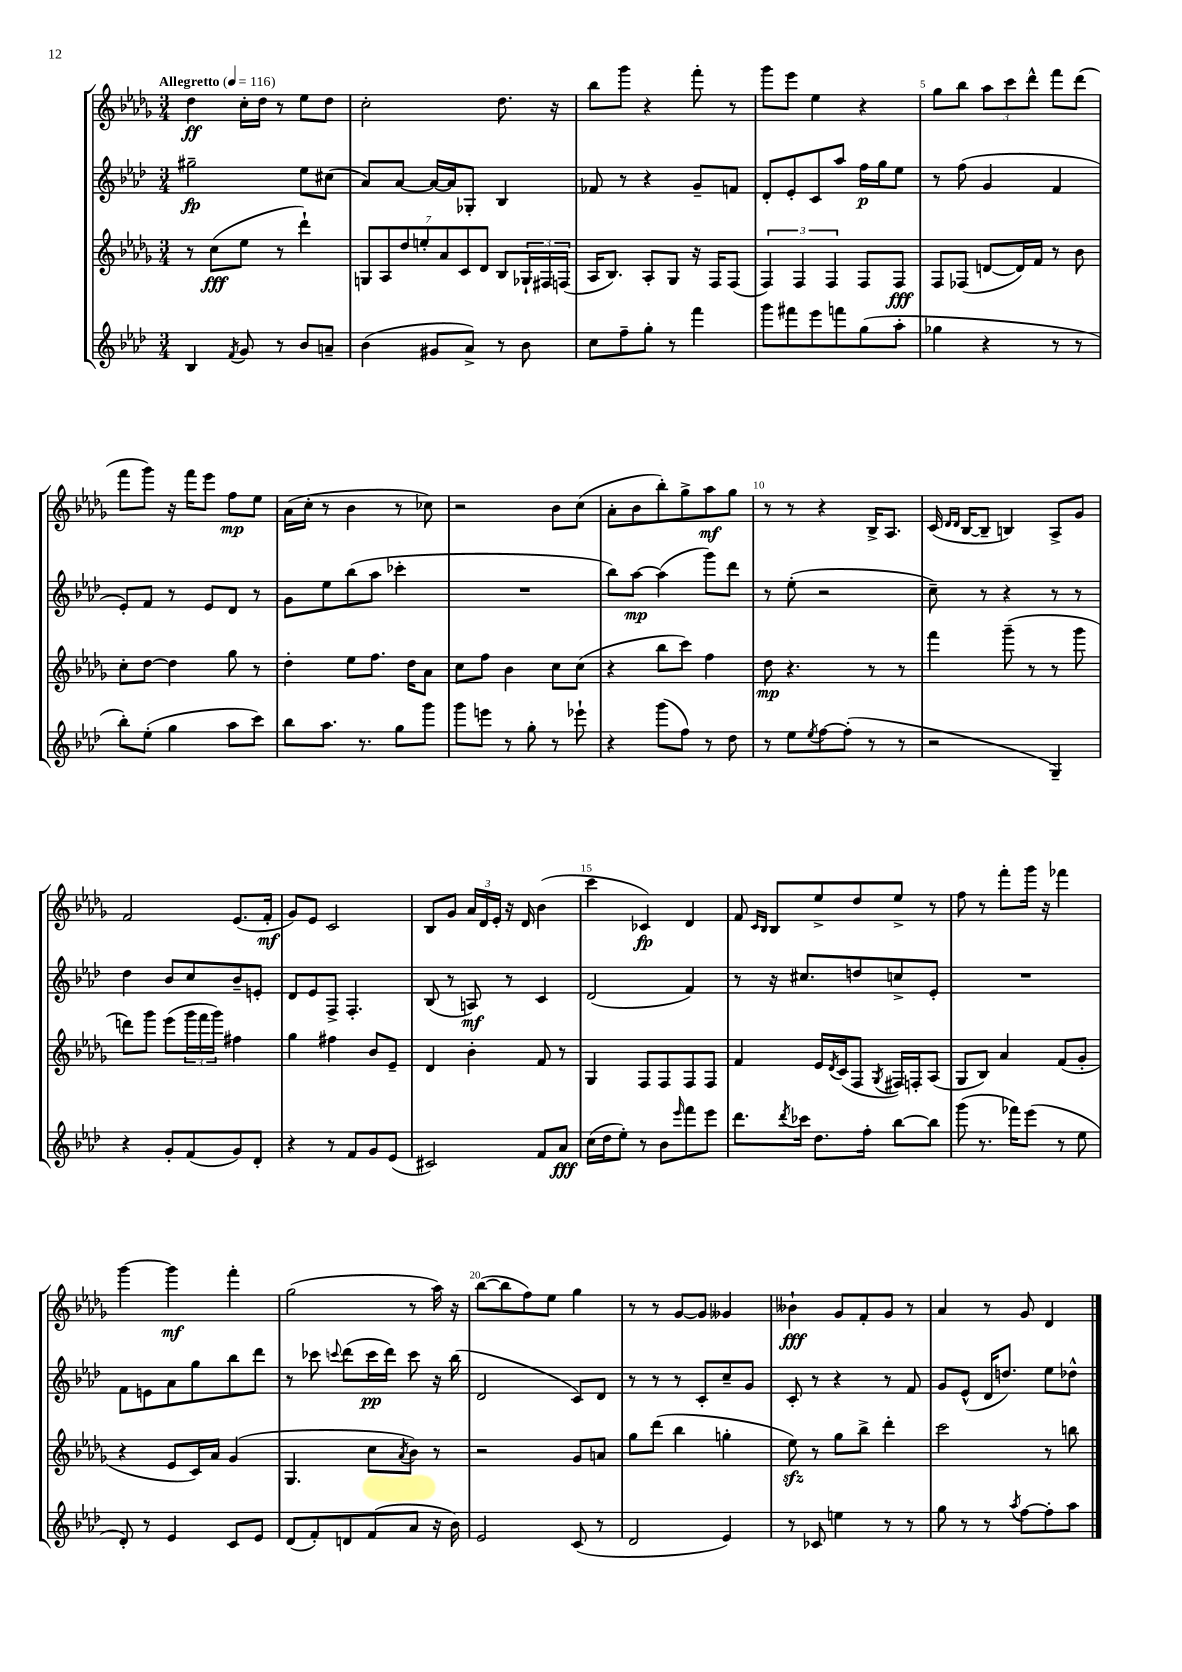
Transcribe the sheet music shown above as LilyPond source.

<<
\new StaffGroup <<
\new Staff = "s0" {
    \clef treble \key des \major \numericTimeSignature \time 3/4 \tempo "Allegretto" 4 = 116
    des''4\ff c''16-. des''16 r8 ees''8 des''8 |
    c''2-. des''8. r16 |
    bes''8 ges'''8 r4 f'''8-. r8 |
    ges'''8 ees'''8 ees''4 r4 |
    ges''8 bes''8 \tuplet 3/2 { aes''8 c'''8 des'''8-^ } f'''8 des'''8( |
    f'''8 ges'''8) r16 f'''16 ees'''8 f''8\mp ees''8 |
    aes'16( c''16-. r8 bes'4 r8 ces''8) |
    r2 bes'8 c''8( |
    aes'8-. bes'8 bes''8-.) ges''8-> aes''8\mf ges''8 |
    r8 r8 r4 bes16-> aes8. |
    c'16( \grace { des'16 des'16 } bes16~ bes8-- b4) aes8-> ges'8 |
    f'2 ees'8.( f'16-.\mf |
    ges'8) ees'8 c'2 |
    bes8 ges'8 \tuplet 3/2 { aes'16 des'16 ees'16-. } r16 des'16 bes'4( |
    c'''4 ces'4\fp) des'4 |
    f'8 \grace { c'16 bes16 } bes8 ees''8-> des''8 ees''8-> r8 |
    f''8 r8 f'''8-. ges'''16 r16 fes'''4 |
    ges'''4~ ges'''4\mf f'''4-. |
    ges''2( r8 aes''16) r16 |
    bes''8~( bes''8 f''8) ees''8 ges''4 |
    r8 r8 ges'8~ ges'8 geses'4 |
    beses'4-!\fff ges'8 f'8-. ges'8 r8 |
    aes'4 r8 ges'8 des'4 \bar "|." |
}
\new Staff = "s1" {
    \clef treble \key aes \major \numericTimeSignature \time 3/4
    gis''2--\fp ees''8 cis''8( |
    aes'8) aes'8~ aes'16~ aes'16 ges8-. bes4 |
    fes'8 r8 r4 g'8-- f'8 |
    des'8-. ees'8-. c'8 aes''8 f''16\p g''16 ees''8 |
    r8 f''8( g'4 f'4 |
    ees'8-.) f'8 r8 ees'8 des'8 r8 |
    g'8 ees''8 bes''8( aes''8 ces'''4-. |
    R2. |
    bes''8) aes''8~\mp aes''4( g'''8) des'''8 |
    r8 ees''8-.( r2 |
    c''8--) r8 r4 r8 r8 |
    des''4 bes'8 c''8 bes'8-- e'8-. |
    des'8 ees'8 f8-> f4.-. |
    bes8( r8 a8\mf) r8 c'4 |
    des'2( f'4) |
    r8 r16 cis''8. d''8 c''8-> ees'8-. |
    R2. |
    f'8 e'8 aes'8 g''8 bes''8 des'''8 |
    r8 ces'''8 \appoggiatura { c'''8 } des'''8( c'''16\pp des'''16) c'''8 r16 bes''16( |
    des'2 c'8) des'8 |
    r8 r8 r8 c'8-. c''8-- g'8 |
    c'8-. r8 r4 r8 f'8 |
    g'8 ees'8-^( des'16 d''8.) ees''8 des''8-^ \bar "|." |
}
\new Staff = "s2" {
    \clef treble \key des \major \numericTimeSignature \time 3/4
    r8 c''8\fff( ees''8 r8 des'''4-!) |
    \tuplet 7/4 { g8 aes8 des''8 e''8-. aes'8 c'8 des'8 } bes8 \tuplet 3/2 { ges16-! fis16 f16( } |
    aes16 bes8.) aes8-. ges8 r16 f16 f8( |
    \tuplet 3/2 { f4) f4 f4 } f8 f8\fff |
    f8 fes8( d'8~ d'16) f'16 r8 bes'8 |
    c''8-. des''8~ des''4 ges''8 r8 |
    des''4-. ees''8 f''8. des''16 aes'8 |
    c''8 f''8 bes'4 c''8 c''8( |
    r4 bes''8 c'''8) f''4 |
    des''8\mp r4. r8 r8 |
    f'''4 ges'''8--( r8 r8 ges'''8 |
    d'''8) ges'''8 ees'''8( \tuplet 3/2 { ges'''16 f'''16 ges'''16) } fis''4 |
    ges''4 fis''4 bes'8 ees'8-- |
    des'4 bes'4-. f'8 r8 |
    ges4 f8 f8 f8 f8 |
    f'4 ees'16 \acciaccatura { des'8 } c'16( f8 \acciaccatura { ges8 } fis16) f16-. aes8( |
    ges8 bes8) aes'4 f'8( ges'8-. |
    r4 ees'8 c'16) aes'16 ges'4( |
    ges4. c''8 \acciaccatura { aes'8 } bes'8) r8 |
    r2 ges'8 a'8 |
    ges''8 des'''8( bes''4 g''4-. |
    ees''8\sfz) r8 ges''8 bes''8-> des'''4-. |
    c'''2 r8 b''8 \bar "|." |
}
\new Staff = "s3" {
    \clef treble \key aes \major \numericTimeSignature \time 3/4
    bes4 \acciaccatura { f'8 } g'8 r8 bes'8 a'8-- |
    bes'4( gis'8 aes'8->) r8 bes'8 |
    c''8 f''8-- g''8-. r8 f'''4 |
    g'''8 fis'''8 ees'''8 f'''8 g''8( aes''8-. |
    ges''4 r4 r8 r8 |
    bes''8-.) ees''8-.( g''4 aes''8 c'''8) |
    bes''8 aes''8. r8. g''8 g'''8 |
    g'''8 e'''8 r8 g''8-. r8 ees'''8-! |
    r4 g'''8( f''8) r8 des''8 |
    r8 ees''8 \acciaccatura { ees''8 } f''8~ f''8-.( r8 r8 |
    r2 g4--) |
    r4 g'8-. f'8( g'8) des'8-. |
    r4 r8 f'8 g'8 ees'8( |
    cis'2) f'8 aes'8\fff |
    c''16( des''16 ees''8-.) r8 bes'8 \grace { ees'''16 } f'''8 ees'''8 |
    des'''8. \acciaccatura { des'''8 } ces'''16 des''8. f''16-. bes''8~ bes''8 |
    g'''8( r8. fes'''16) ees'''8( r8 ees''8 |
    des'8-.) r8 ees'4 c'8 ees'8 |
    des'8( f'8-.) d'8 f'8( aes'8 r16 bes'16) |
    ees'2 c'8( r8 |
    des'2 ees'4) |
    r8 ces'8 e''4 r8 r8 |
    g''8 r8 r8 \acciaccatura { aes''8 } f''8~ f''8-. aes''8 \bar "|." |
}
>>
>>
\layout { \context { \Score \override BarNumber.break-visibility = ##(#f #t #t) barNumberVisibility = #(every-nth-bar-number-visible 5) } }
